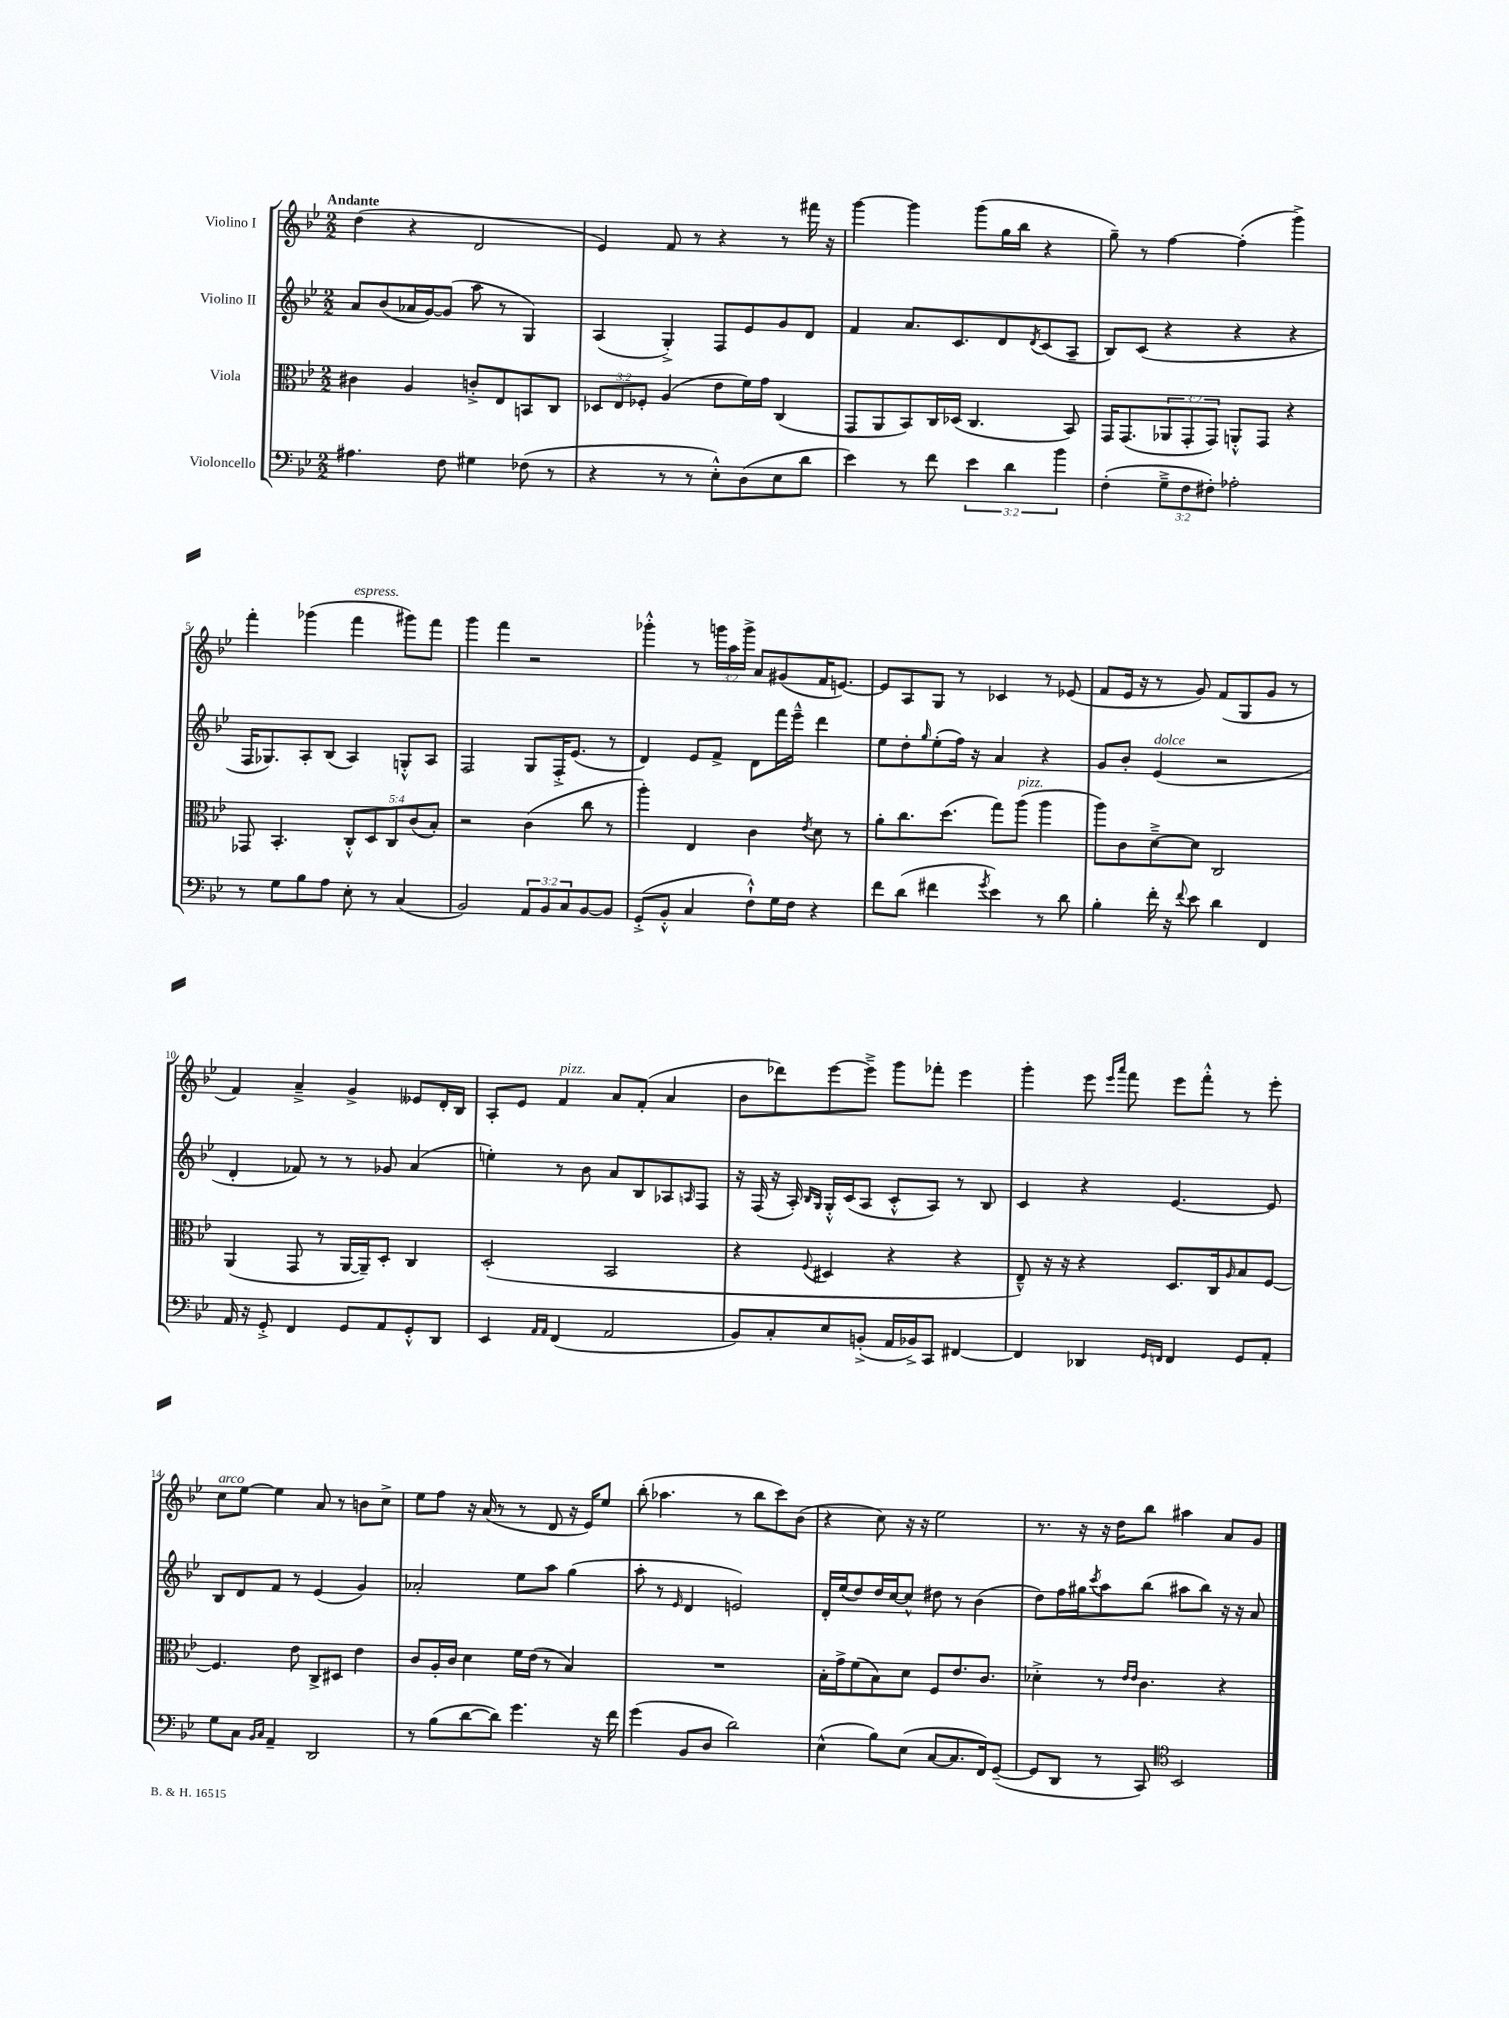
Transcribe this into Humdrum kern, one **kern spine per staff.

**kern	**kern	**kern	**kern
*part4	*part3	*part2	*part1
*staff4	*staff3	*staff2	*staff1
*I"Violoncello	*I"Viola	*I"Violino II	*I"Violino I
*clefF4	*clefC3	*clefG2	*clefG2
*k[b-e-]	*k[b-e-]	*k[b-e-]	*k[b-e-]
*M2/2	*M2/2	*M2/2	*M2/2
=1	=1	=1	=1
!	!	!	!LO:TX:a:B:t=Andante
4.A#X\	4c#X\	8a/L	(4dd\
.	.	(8b-/	.
.	4A/	16a-X/L	4r
.	.	[16g/J)	.
8F\	.	(8g/J]	.
4G#X\	8cn'^/L	8aa\	2d/
.	8E-/	8r	.
(8F-X\	8BBn/	4G/)	.
8r	8C/J	.	.
=2	=2	=2	=2
4r	12D-X/L	(4A/	4e-/)
.	12E-/	.	.
.	12F-X'/J	.	.
8r	(4A/	4G'^/)	8f/
8r	.	.	8r
8E-'^^\L)	8e-\L	8F/L	4r
(8D\	16f\L)	8e-/	.
.	16g\JJ	.	.
8E-\	(4C/	8g/	8r
8d\J	.	8d/J	16fff#X\
.	.	.	16r
=3	=3	=3	=3
4e-\)	8GG/L	4f/	[4ggg\
.	8AA/	.	.
8r	8BB-/)	8.a/L	4ggg\]
8f\	16C/L	.	.
.	(16D-X/JJ	8.c/	.
6e-\	4.C/	.	(8ggg\L
.	.	8d/	16gg\L
6d\	.	.	.
.	.	.	16bb-\JJ
.	.	8qd/	.
.	.	(8c/	4r
6b-\	.	.	.
.	8BB-/)	8A~/J	.
=4	=4	=4	=4
(4F'\	16GG/KL	8B-/L)	8gg~\)
.	(8.GG/	.	.
.	.	(8c/J	8r
12G~^\L	12AA-X/	4r	[4ff\
12F\	12GG'/	.	.
12F#X'\J)	12GG/J)	.	.
2A-X'\	8AAn'^^/L	4r	(4ff'\]
.	8GG/J	.	.
.	4r	4r	4ggg^\)
!!LO:LB:g=z
=5	=5	=5	=5
8r	8GG-X/	16F/KL	4fff'\
.	.	8.G-X/)	.
8G\L	4.BB-'/	.	.
8B-\	.	8A'/	(4ggg-X\
8A\J	.	(8B-/J	.
!	!	!	!LO:TX:a:i:t=espress.
8E-'\	10C'^^/L	4A/)	4fff\
.	10D/	.	.
8r	.	.	.
.	10C/	.	.
(4C/	.	8Gn'^^/L	8ggg#X\L)
.	(10c/	.	.
.	.	8A/J	8fff\J
.	10B-'/J)	.	.
=6	=6	=6	=6
2BB-/)	2r	2F/	4ggg\
.	.	.	4fff\
12AA/L	(4c\	8G/L	2r
12BB-/	.	.	.
.	.	16F'^/K	.
12C/	.	.	.
.	.	(8.e-/J	.
[8BB-/	8cc\	.	.
8BB-/J]	8r	8r	.
=7	=7	=7	=7
(8GG'^/L	4aa'\)	4d/)	4ggg-X'^^\
8BB-'^^/J	.	.	.
4C/	4E-/	8e-/L	8r
.	.	8f^/J	24gggn\LL
.	.	.	24aa\
.	.	.	24ggg^\JJ
8F`^^\L)	4c\	8d\L	8a/L
16G\L	.	16fff\L	(8g#X/
16F\JJ	.	16eee-~^^\JJ	.
.	8qe-/	.	.
4r	8d\	4ddd\	16f/K
.	.	.	[8.en/J)
.	8r	.	.
=8	=8	=8	=8
8f\L	8a'\L	8ee-\L	8e/L]
(8d\J	8.cc\	8dd'\	8A/
.	.	16qqgg/	.
4f#X\	.	(8ee-'\	8G/J
.	(8.dd\J	.	.
.	.	16ff\Jk)	8r
.	.	16r	.
8qg/	.	.	.
4e-\)	8gg\L)	4a/	4c-X/
!	!LO:TX:a:i:t=pizz.	!	!
.	(8aa\J	.	.
8r	4aa\	4r	8r
8d\	.	.	(8e-X/
=9	=9	=9	=9
4B-'\	8aa\L)	8g/L	8f/L
.	8c\	8b-'/J	16e-/Jk
.	.	.	16r
!	!	!LO:TX:a:i:t=dolce	!
16f'\	[8d~^\	(4e-/	8r
16r	.	.	.
8qqf/	.	.	.
8e-\	8d\J]	.	8g/)
4d\	2C/	2r	(8f/L
.	.	.	8G/
4FF/	.	.	8g/J
.	.	.	8r
!!LO:LB:g=z
=10	=10	=10	=10
16AA/	(4AA/	4d'/	4f/)
16r	.	.	.
8GG'^/	.	.	.
4FF/	8GG/	8f-X/)	4a~^/
.	8r	8r	.
8GG/L	[16AA/LL	8r	4g^/
.	16AA~/J])	.	.
8AA/	8D'/J	8g-X/	.
8GG'^^/	4C/	(4a/	8e--X/L
8DD/J	.	.	16d'/L
.	.	.	16B-/JJ
=11	=11	=11	=11
4EE-/	(2D'/	4een'\)	8A'/L
.	.	.	8e-/J
16qqAA/LL	.	.	.
16qqAA/JJ	.	.	.
!	!	!	!LO:TX:a:i:t=pizz.
(4FF/	.	8r	4f/
.	.	8b-\	.
2AA/	2BB-/	8a/L	8a/L
.	.	8B-/	(8f'/J
.	.	8A-X/	4a/
.	.	16qqAn/	.
.	.	8F/J	.
=12	=12	=12	=12
8BB-/L)	4r	16r	8b-\L
.	.	(16F/	.
8C'/	.	16r	8ddd-X\)
.	.	16A'/)	.
.	.	16qqB-/LL	.
.	8qqF/	16qqG/JJ	.
8E-/	4D#X/	16G'^^/LL	[8eee-\
.	.	(16c/J	.
(8BBn'^/J	.	8A/J	8eee-~^\J]
16AA/LL	4r	8c'^^/L	8ggg\L
16BB-X^/J)	.	.	.
8CC/J	.	8A/J)	8fff-X'\J
[4FF#X/	4r	8r	4eee-\
.	.	8B-/	.
=13	=13	=13	=13
4FF#/]	8E-~^^/)	4c/	4ggg'\
.	16r	.	.
.	16r	.	.
4DD-X/	4r	4r	8eee-\
.	.	.	16qqeee-/LL
.	.	.	16qqaaa/JJ
.	.	.	8fff\
16qqGG/LL	.	.	.
16qqFFn/JJ	.	.	.
4FF/	8.D/L	[4.e-/	8eee-\L
.	.	.	8fff'^^\J
.	16C/k	.	.
.	16qqA/	.	.
8GG/L	8B-/	.	8r
8AA'/J	[8F/J	8e-/]	8eee-'\
!!LO:LB:g=z
=14	=14	=14	=14
!	!	!	!LO:TX:a:i:t=arco
8G\L	4.F/]	8B-/L	8cc\L
8C\J	.	8d/	[8ee-\J
16qqBB-/LL	.	.	.
16qqC/JJ	.	.	.
4AA~/	.	8f/J	4ee-\]
.	8e-\	8r	.
2DD/	8C^/L	(4e-/	8a/
.	8D#X/J	.	8r
.	4e-\	4g/)	8bn\L
.	.	.	8cc^\J
=15	=15	=15	=15
8r	8c/L	2a-X'/	8ee-\L
(8B-\L	16A'/L	.	8ff\J
.	16c/JJ	.	.
[8d\	4d\	.	16r
.	.	.	(16a/
8d\J])	.	.	8r
4.g\	16f\LL	8ee-\L	8r
.	(16e-\JJ	.	.
.	8r	8aa\J	8d/
.	4B-/)	(4gg\	16r
.	.	.	16e-/KL)
16r	.	.	8ee-/J
16f\	.	.	.
=16	=16	=16	=16
(4g\	1r	8aa'\	(8bb-'\
.	.	8r	4.aa-X\
.	.	16qqe-/	.
8BB-/L	.	4d/	.
8D/J	.	.	.
2d\)	.	2en/)	8r
.	.	.	8bb-\L
.	.	.	8ccc\)
.	.	.	(8b-\J
=17	=17	=17	=17
(4E-^^\	16B-'\LL	16d'/LL	4r
.	16g^\J	(16ee-/J	.
.	(8f\	8dd/)	.
8B-\L)	8B-\)	16dd/L	8cc\)
.	.	[16cc/J	.
(8E-\J	8d\J	8cc^^/J]	16r
.	.	.	16r
[8C/L	8F/L	8dd#X\	2ee-\
8.C/]	8.e-/	8r	.
.	.	(4b-\	.
16FF/k)	8.c/J	.	.
([8GG~/J	.	.	.
=18	=18	=18	=18
8GG/L]	4d-X'^\	8dd\L)	8.r
8DD/J	.	16ff\L	.
.	.	16gg#X\J	16r
.	.	8qccc/	.
8r	8r	8aa\	16r
.	.	.	16dd\KL
.	16qqe-/LL	.	.
.	16qqe-/JJ	.	.
8CC/)	4.c\	(8bb-\J	8bb-\J
*clefC4	*	*	*
2BB-/	.	8aa#X\L	4aa#X\
.	.	8bb-\J)	.
.	4r	16r	8a/L
.	.	16r	.
.	.	8a/	8g/J
==	==	==	==
*-	*-	*-	*-
